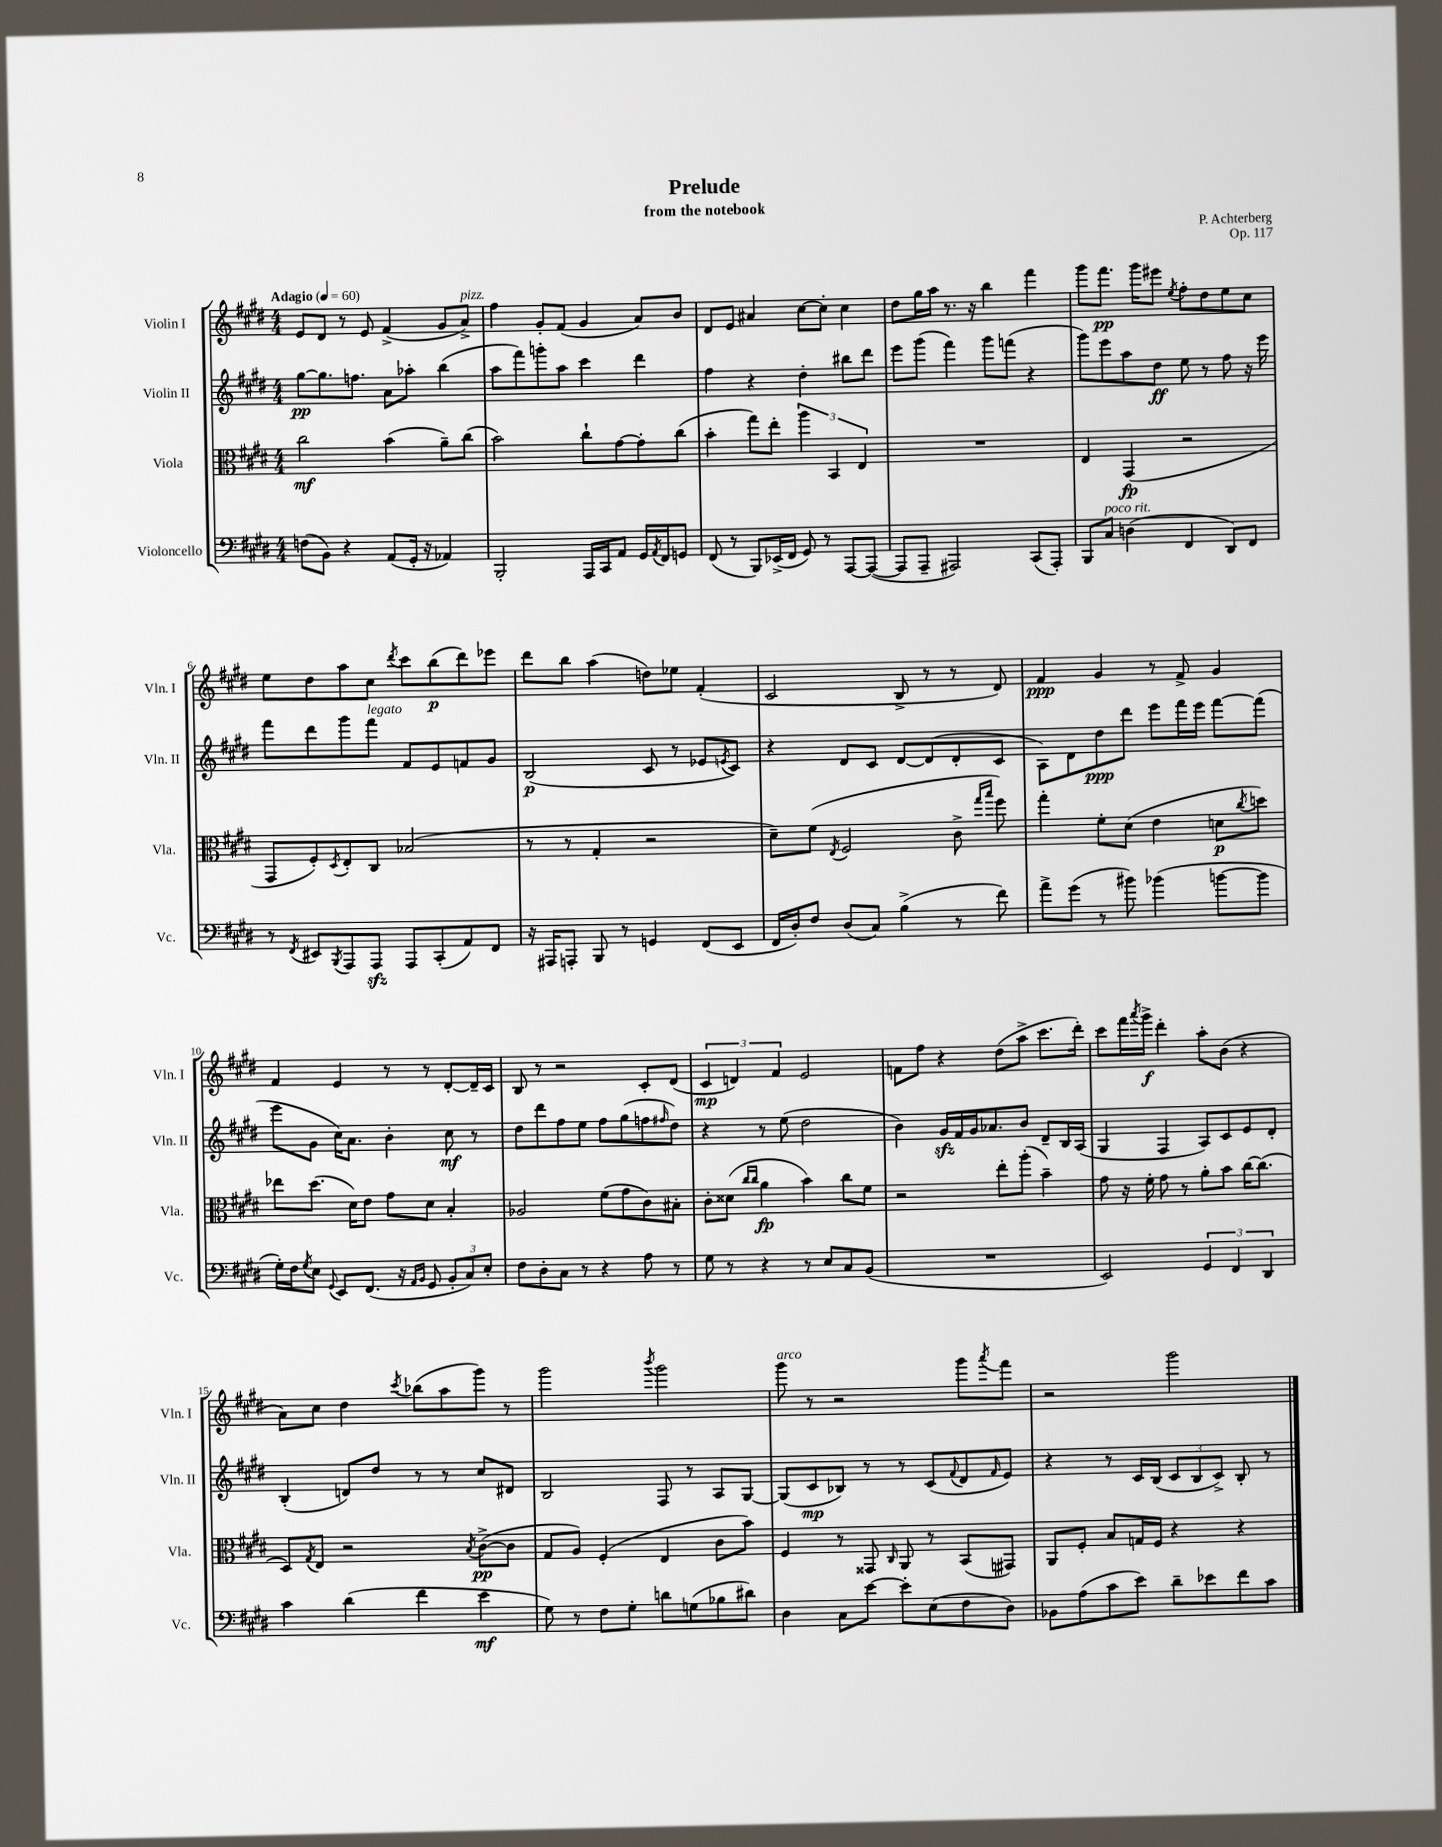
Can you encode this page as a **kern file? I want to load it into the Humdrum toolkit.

**kern	**kern	**kern	**kern
*staff4	*staff3	*staff2	*staff1
*clefF4	*clefC3	*clefG2	*clefG2
*k[f#c#g#d#]	*k[f#c#g#d#]	*k[f#c#g#d#]	*k[f#c#g#d#]
*M4/4	*M4/4	*M4/4	*M4/4
*MM60	*MM60	*MM60	*MM60
(8F	2cc#	[8gg#	8e
8BB)	.	8.gg#]	8d#
4r	.	.	8r
.	.	8.ff	.
.	.	.	8e
(8AA	(4b	8a	(4f#^
16GG#'	.	8aa-'	.
16r	.	.	.
4AA-)	8a~)	(4bb	8g#
.	(8cc#	.	8a^)
=	=	=	=
2BBB'	2b)	8aa	4ff#
.	.	8fff#)	.
.	.	8ggg'	8g#'
.	.	8aa	(8f#
16AAA	8cc#`	4ccc#	4g#
16CC#	.	.	.
8AA	[8g#	.	.
16GG#	8g#']	4ddd#	8a)
8qAA	.	.	.
16FF#	.	.	.
8GG	(8cc#	.	8b
=	=	=	=
(8FF#	4b'	4ff#	8d#
8r	.	.	8e
8BBB)	8gg#)	4r	4a#
(16EE-^	8ee'	.	.
16FF#	.	.	.
8GG#)	6aa	4dd#'	[8cc#
8r	.	.	8cc#']
.	6BB	.	.
[8AAA	.	8bb#	4cc#
.	6E	.	.
(8AAA_	.	8ddd#	.
=	=	=	=
8AAA]	1r	8eee	8dd#
8AAA~	.	(8ggg#	16gg#
.	.	.	16aa
2AAA#)	.	4fff#)	8.r
.	.	.	16r
.	.	8ggg#	4bb
.	.	(8fff	.
(8CC#	.	4r	4fff#
8AAA#')	.	.	.
=	=	=	=
8BBB	4E	8ggg#)	8ggg#
8C#	.	8eee	8.fff#
(4D	(4GG#	8aa	.
.	.	.	16ggg#
.	.	8dd#	8eee#
.	.	.	8qee
4FF#	2r	8ee	8ff#'
.	.	8r	8dd#
8DD#)	.	8ff#	8ee
8FF#	.	16r	8cc#
.	.	16eee	.
=	=	=	=
8r	8GG#	8fff#	8ee
8qFF#	.	.	.
8EE#	8F#')	8ddd#	8dd#
8qBBB	8qD#	.	.
8AAA	8E'	8ggg#	8aa
8AAA	8C#	8fff#	8cc#
.	.	.	8qddd#
8AAA	(2B-	8f#	8ccc#
(8CC#'	.	8e	(8bb
8AA)	.	8f	8ddd#)
8FF#	.	8g#	8eee-
=	=	=	=
16r	8r	(2B	8ddd#
16AAA#	.	.	.
8AAA'	8r	.	8bb
8BBB	4G#'	.	(4aa
8r	.	.	.
4GG	2r	8c#	8dd)
.	.	8r	8ee-
(8FF#	.	8e-	(4f#'
.	.	8qe	.
8EE	.	8c#)	.
=	=	=	=
16FF#	8d#~)	4r	2c#
16D#')	.	.	.
8F#	(8f#	.	.
.	8qE	.	.
(8D#	2F#	8d#	.
8C#)	.	8c#	.
(4B^	.	[8d#	8B^
.	.	(8d#]	8r
8r	8c#^	8d#'	8r
.	16qqgg#	.	.
.	16qqbb	.	.
8f#)	8ff#)	8c#	8d#)
=	=	=	=
8a^	4gg#'	8A)	4f#
(8g#	.	8d#	.
8r	8f#'	8dd#	4g#
8b#)	(8d#	8ddd#	.
(4b-	4e	8eee	8r
.	.	16fff#	8f#^
.	.	16eee	.
[8b	8d	[8fff#	4g#
.	8qcc#	.	.
8b]	8dd)	(8fff#]	.
=	=	=	=
16G#')	8ee-	8eee	4f#
16F#	.	.	.
8qG#	.	.	.
8E	(8.dd#	8g#	.
8qqGG#	.	.	.
8EE	.	16cc#)	4e
.	16d#)	8.a	.
(8.FF#	8e	.	.
.	8g#	4b'	8r
16r	.	.	.
16qqAA	.	.	.
16qqBB	.	.	.
8GG#	8d#	.	8r
12BB'	4B'	8cc#	[8d#'
12C#)	.	.	.
.	.	8r	16d#~]
12E'	.	.	.
.	.	.	16c#
=	=	=	=
8F#	2A-	8dd#	8B
8D#'	.	8ddd#	8r
8C#	.	8ff#	2r
8r	.	8ee	.
4r	(8f#	8ff#	.
.	8g#	(8gg#	.
8A	8c#)	8ff	8c#'
.	.	16qqff#	.
8r	8B#'	8dd#)	(8d#
=	=	=	=
8G#	8c#'	4r	6c#
8r	(8d##	.	.
.	.	.	6d)
.	16qqcc#	.	.
.	16qqcc#	.	.
4r	4a	8r	.
.	.	.	6f#
.	.	(8ee	.
8r	4b)	2dd#	2e
8E	.	.	.
8C#	8cc#	.	.
(8BB	8f#	.	.
=	=	=	=
1r	2r	4b)	8f
.	.	.	8ff#
.	.	16g#	4r
.	.	16f#	.
.	.	16g#	.
.	.	8.a-	.
.	8ee'	.	(8dd#
.	(8aa'	8b	8aa^
.	4b~)	8d#~	8.ccc#
.	.	16B	.
.	.	(16A	16ddd#')
=	=	=	=
2EE)	8g#	4G#	8ccc#
.	16r	.	16fff#
.	.	.	8qaaa
.	16f#'	.	16ggg#^
.	8g#	4F#	4ddd#'
.	8r	.	.
6GG#	8a'	8A)	8aa'
.	8b	8c#	(8b
6FF#	.	.	.
.	[16cc#	8e	4r
.	(8.cc#]	.	.
6DD#	.	.	.
.	.	8d#'	.
=	=	=	=
4c#	8D#)	(4B'	8a)
.	8qG#	.	.
.	8E	.	8cc#
(4d#	2r	8d)	4dd#
.	.	8dd#	.
.	.	.	8qccc#
4f#	.	8r	(8bb-
.	.	8r	8aa
.	8qB	.	.
4e	([8c#^	8cc#	8ggg#)
.	8c#]	8d#	8r
=	=	=	=
8G#)	8G#	2B	2ggg#
8r	8A)	.	.
8F#	(4F#'	.	.
8G#'	.	.	.
.	.	.	8qbbb
8d	4E	8F#	2ggg#
(8G	.	8r	.
8B-	8c#	8A	.
8d#)	8b)	[8G#	.
=	=	=	=
4D#	4F#	(8G#]	8ggg#
.	.	8c#	8r
8C#	8r	8B-)	2r
[8e	8GG##	8r	.
.	16qqC#	.	.
8e']	8AA	8r	.
(8E	8r	(8c#	.
.	.	8qqf#	.
8F#	(8BB	8d#	8ggg#
.	.	16qqf#	8qaaa
8D#)	8GG#)	8e)	8fff#
=	=	=	=
8BB-	8AA	4r	2r
(8A	8F#'	.	.
8c#	8B	8r	.
8e)	16G	16c#	.
.	16F#	(16B	.
8d#~	4r	12c#	2ggg#
.	.	12B	.
8e-	.	.	.
.	.	12c#^)	.
8f#	4r	8B'	.
8c#	.	8r	.
==	==	==	==
*-	*-	*-	*-
